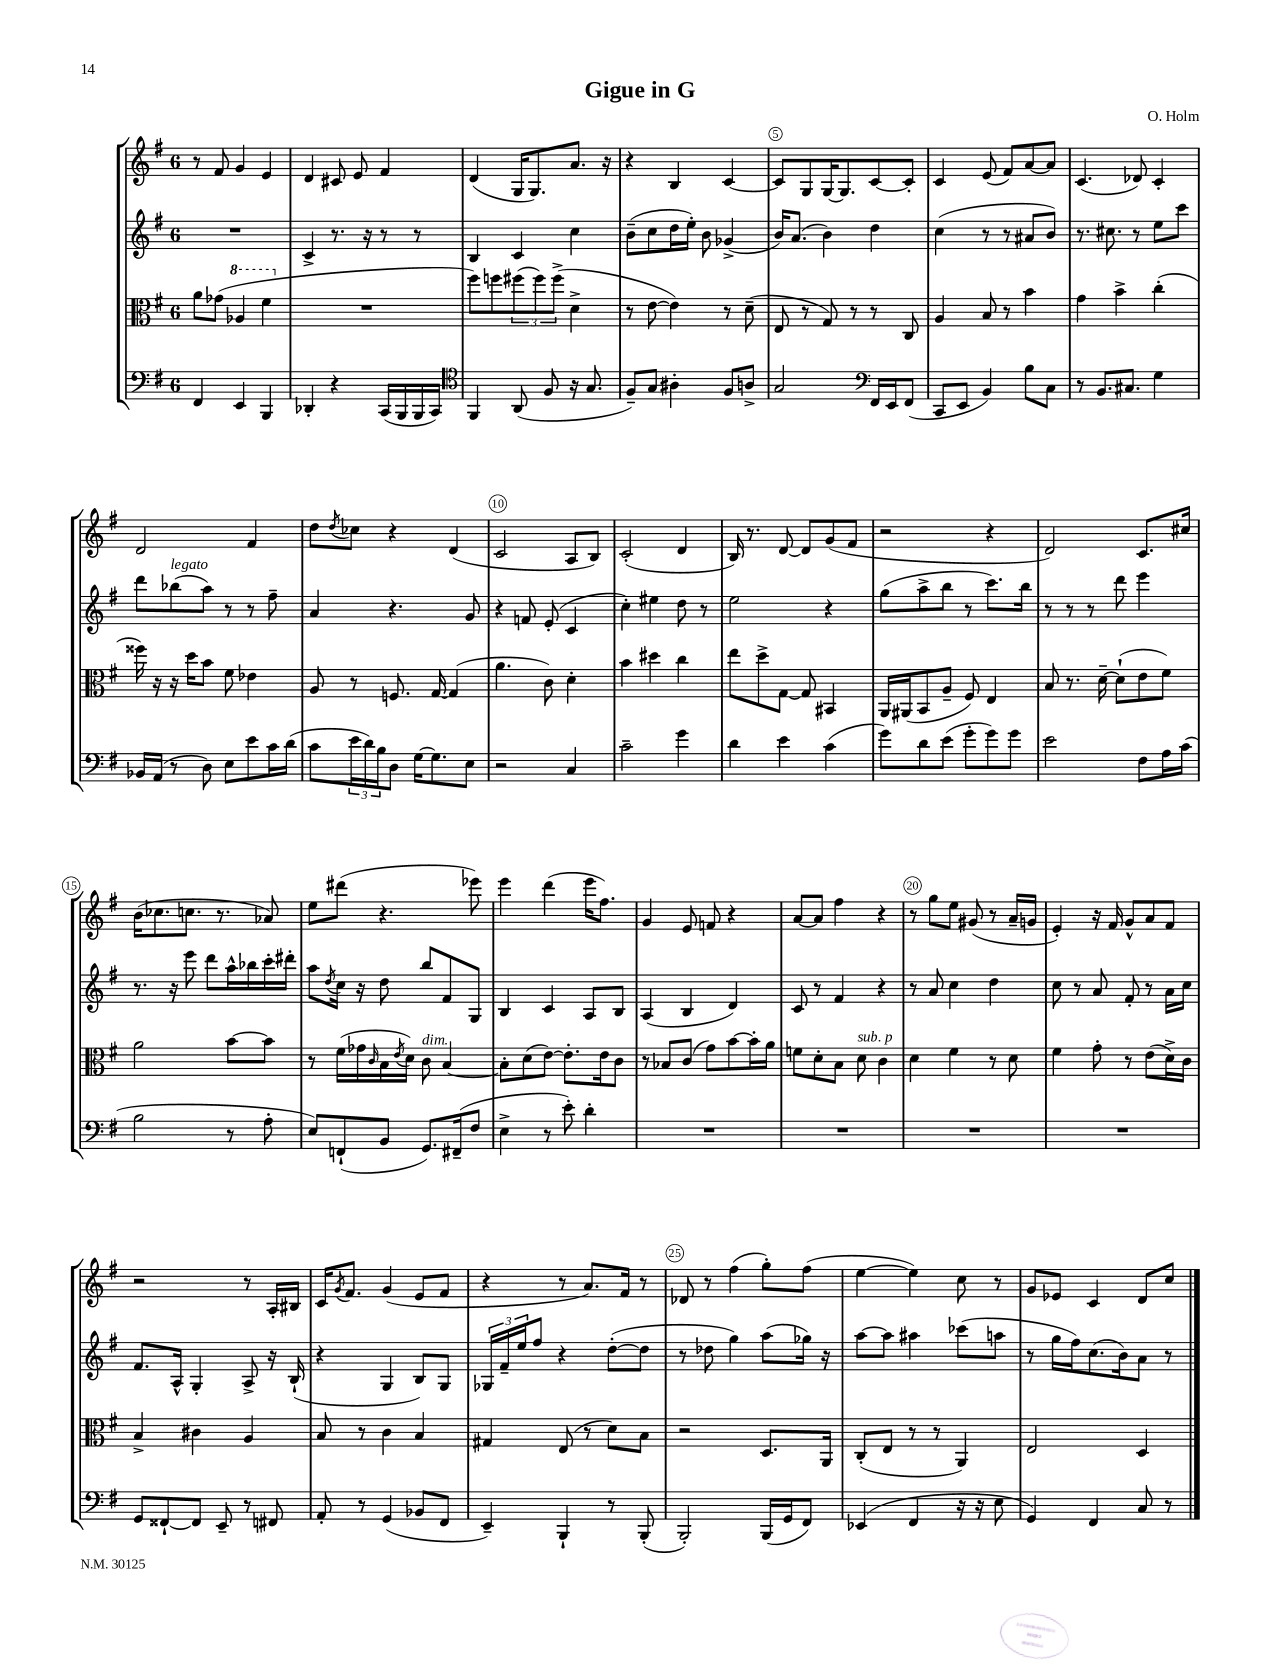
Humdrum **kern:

**kern	**kern	**kern	**kern
*part4	*part3	*part2	*part1
*staff4	*staff3	*staff2	*staff1
*clefF4	*clefC3	*clefG2	*clefG2
*k[f#]	*k[f#]	*k[f#]	*k[f#]
*M6/8	*M6/8	*M6/8	*M6/8
=1	=1	=1	=1
4FF#/	8a\L	2.r	8r
.	(8g-X\J	.	8f#/
*	*8va	*	*
4EE/	4a-X/	.	4g/
4BBB/	4ff#\	.	4e/
=2	=2	=2	=2
*	*X8va	*	*
4DD-X'/	2.r	4c^/	4d/
4r	.	8.r	8c#X/
.	.	.	8e/
.	.	16r	.
(16CC/LL	.	8r	4f#/
16BBB/	.	.	.
16BBB/	.	8r	.
16CC/JJ)	.	.	.
=3	=3	=3	=3
*clefC4	*	*	*
4FF#/	8ff#\L)	4B/	(4d/
.	8ffn\	.	.
(8AA/	(12ff#X\	4c/	16G/KL
.	.	.	8.G/)
.	12ff#\)	.	.
8F#/	.	.	.
.	(12ff#^\J	.	.
16r	4d^\	4cc\	8.a/J
8.G/	.	.	.
.	.	.	16r
=4	=4	=4	=4
8F#~/L)	8r	(8b~\L	4r
8G/J	[8e\	8cc\	.
4A#X'\	4e\])	16dd\L	4B/
.	.	16ee'\JJ)	.
.	.	8b\	.
8F#/L	8r	(4g-X^/	[4c/
8An^/J	(8d~\	.	.
=5	=5	=5	=5
2G/	8E/	16b/KL)	8c/L]
.	.	(8.a/J	.
.	8r	.	8G/
.	8G/)	4b\)	[16G/K
.	.	.	8.G/]
.	8r	.	.
*clefF4	*	*	*
16FF#/LL	8r	4dd\	[8c/
16EE/J	.	.	.
(8FF#/J	8C/	.	8c'/J]
=6	=6	=6	=6
8CC/L	4A/	(4cc\	4c/
8EE/J	.	.	.
4BB/)	8B/	8r	(8e/
.	8r	8r	8f#/L)
8B\L	4b\	8a#X/L	[8a/
8C\J	.	8b/J)	8a/J]
=7	=7	=7	=7
8r	4g\	8.r	(4.c/
8.BB/L	.	.	.
.	.	8.cc#X\	.
.	4b^\	.	.
8.C#X/J	.	.	.
.	.	8r	8d-X/)
4G\	(4cc'\	8ee\L	4c'/
.	.	8ccc\J	.
!!LO:LB:g=z
=8	=8	=8	=8
16BB-X/LL	16ff##X\)	8ddd\L	2d/
(16AA/JJ	16r	.	.
!	!	!LO:TX:a:i:t=legato	!
8r	16r	(8bb-X\	.
.	16dd\KL	.	.
8D\)	8b\J	8aa\J)	.
8E\L	8f#\	8r	.
8e\	4e-X\	8r	4f#/
16c\L	.	8ff#~\	.
(16d\JJ	.	.	.
=9	=9	=9	=9
8c\L	8A/	4a/	8dd\L
.	.	.	8qdd/
24e\L	8r	.	8cc-X\J
24d\)	.	.	.
24B\J	.	.	.
8D\J	8.Fn/	4.r	4r
[16G\KL	.	.	.
8.G\]	[16G/	.	.
.	(4G/]	.	(4d/
8E\J	.	8g/	.
=10	=10	=10	=10
2r	4.a\	4r	2c/
.	.	8fn/	.
.	8c\)	(8e'/	.
4C/	4d'\	4c/	8A/L
.	.	.	8B/J)
=11	=11	=11	=11
2c~\	4b\	4cc'\)	(2c'/
.	4dd#X\	4ee#X\	.
4g\	4cc\	8dd\	4d/
.	.	8r	.
=12	=12	=12	=12
4d\	8ee\L	2ee\	16B/)
.	.	.	8.r
.	8dd^\	.	.
4e\	[8G\J	.	[8d/
.	8G/]	.	8d/L]
(4c\	4BB#X/	4r	(8g/
.	.	.	8f#/J
=13	=13	=13	=13
8g\L)	16AA/LL	(8gg\L	2r
.	(16AA#X/J	.	.
8d\	8BB/	8aa^\	.
(8e\J	8A~/J	8bb\J	.
8g'\L	8F#/)	8r	.
8g\)	4E/	8.ccc\L)	4r
8g\J	.	.	.
.	.	16bb\Jk	.
=14	=14	=14	=14
2e\	8B/	8r	2d/)
.	8.r	8r	.
.	.	8r	.
.	[16d~\	.	.
.	(8d`\L]	8ddd\	.
8F#\L	8e\	4eee\	8.c/L
16A\L	8f#\J)	.	.
(16c\JJ	.	.	16cc#X/Jk
!!LO:LB:g=z
=15	=15	=15	=15
2B\	2a\	8.r	(16b\KL
.	.	.	8.cc-X\
.	.	16r	.
.	.	8eee\	8.ccn\J
.	.	8ddd\L	.
.	.	.	8.r
8r	[8b\L	16aa^^\L	.
.	.	16bb-X\	.
8A'\	8b\J]	16ccc'\	8a-X/)
.	.	16ddd#X'\JJ	.
=16	=16	=16	=16
8E/L)	8r	8aa\L	8ee\L
.	.	8qdd/	.
(8FFn`/	(16f#\LL	16cc\Jk	(8ddd#X\J
.	16g-X\	16r	.
.	16qqc/	.	.
8BB/J	16B\	8dd\	4.r
.	8qe/	.	.
.	16d\JJ)	.	.
!	!LO:TX:a:i:t=dim.	!	!
8.GG/L)	8c\	8bb/L	.
.	[4B/	8f#/	.
(16FF#X~/k	.	.	.
8F#/J	.	8G/J	8eee-X\)
=17	=17	=17	=17
4E^\	8B'\L]	4B/	4eee\
.	(8d\	.	.
8r	[8e\J)	4c/	(4ddd\
8e'\)	8.e'\L]	.	.
4d'\	.	8A/L	16eee\KL
.	16e\k	.	8.ff#\J)
.	8c\J	8B/J	.
=18	=18	=18	=18
2.r	8r	(4A/	4g/
.	8B-X/L	.	.
.	(8c/J	4B/	8e/
.	8g\L)	.	8fn/
.	[8b\	4d/)	4r
.	16b'\L]	.	.
.	16a\JJ	.	.
=19	=19	=19	=19
2.r	8fn\L	8c/	[8a/L
.	8d'\	8r	8a/J]
.	8B\J	4f#/	4ff#\
!	!LO:TX:a:i:t=sub. p	!	!
.	8d\	.	.
.	4c\	4r	4r
=20	=20	=20	=20
2.r	4d\	8r	8r
.	.	8a/	8gg\L
.	4f#\	4cc\	8ee\J
.	.	.	(8g#X/
.	8r	4dd\	8r
.	8d\	.	16a~/LL
.	.	.	16gn/JJ
=21	=21	=21	=21
2.r	4f#\	8cc\	4e'/)
.	.	8r	.
.	8g'\	8a/	16r
.	.	.	16f#/
.	8r	8f#'/	8g^^/L
.	(8e\L	8r	8a/
.	16d^\L)	16a\LL	8f#/J
.	16c\JJ	16cc\JJ	.
!!LO:LB:g=z
=22	=22	=22	=22
8GG/L	4B^/	8.f#/L	2r
[8FF##X`/	.	.	.
.	.	16A^^/Jk	.
8FF##/J]	4c#X\	4G'/	.
8EE~/	.	.	.
8r	4A/	8A^/	8r
8FF#X/	.	16r	16A'/LL
.	.	(16B`/	16B#X/JJ
=23	=23	=23	=23
8AA'/	8B/	4r	16c/KL
.	.	.	8qg/
.	.	.	8.f#/J
8r	8r	.	.
(4GG/	4c\	4G/	(4g/
8BB-X/L	4B/	8B/L)	8e/L
8FF#/J	.	8G/J	8f#/J
=24	=24	=24	=24
4EE~/)	4G#X/	24G-X/LL	4r
.	.	24f#~/	.
.	.	24ee/J	.
.	.	8ff#/J	.
4BBB`/	(8E/	4r	8r
.	8r	.	8.a/L)
8r	8d\L)	([8dd'\L	.
.	.	.	16f#/Jk
(8BBB'/	8B\J	8dd\J]	8r
=25	=25	=25	=25
2BBB'/)	2r	8r	8d-X/
.	.	8dd-X\	8r
.	.	4gg\)	(4ff#\
(16BBB/LL	8.D/L	(8aa\L	8gg'\L)
16GG/J	.	.	.
8FF#/J)	.	16gg-X\Jk)	(8ff#\J
.	16AA/Jk	16r	.
=26	=26	=26	=26
(4EE-X/	(8C'/L	[8aa\L	[4ee\
.	8E/J	8aa\J]	.
4FF#/	8r	4aa#X\	4ee\])
.	8r	.	.
16r	4AA/)	(8ccc-X\L	8cc\
16r	.	.	.
8E\	.	8aan\J	8r
=27	=27	=27	=27
4GG/)	2E/	8r	8g/L
.	.	16gg\LL	8e-X/J
.	.	16ff#\J)	.
4FF#/	.	(8.cc\	4c/
.	.	16b\k)	.
8C/	4D/	8a\J	8d/L
8r	.	8r	8cc/J
==	==	==	==
*-	*-	*-	*-
